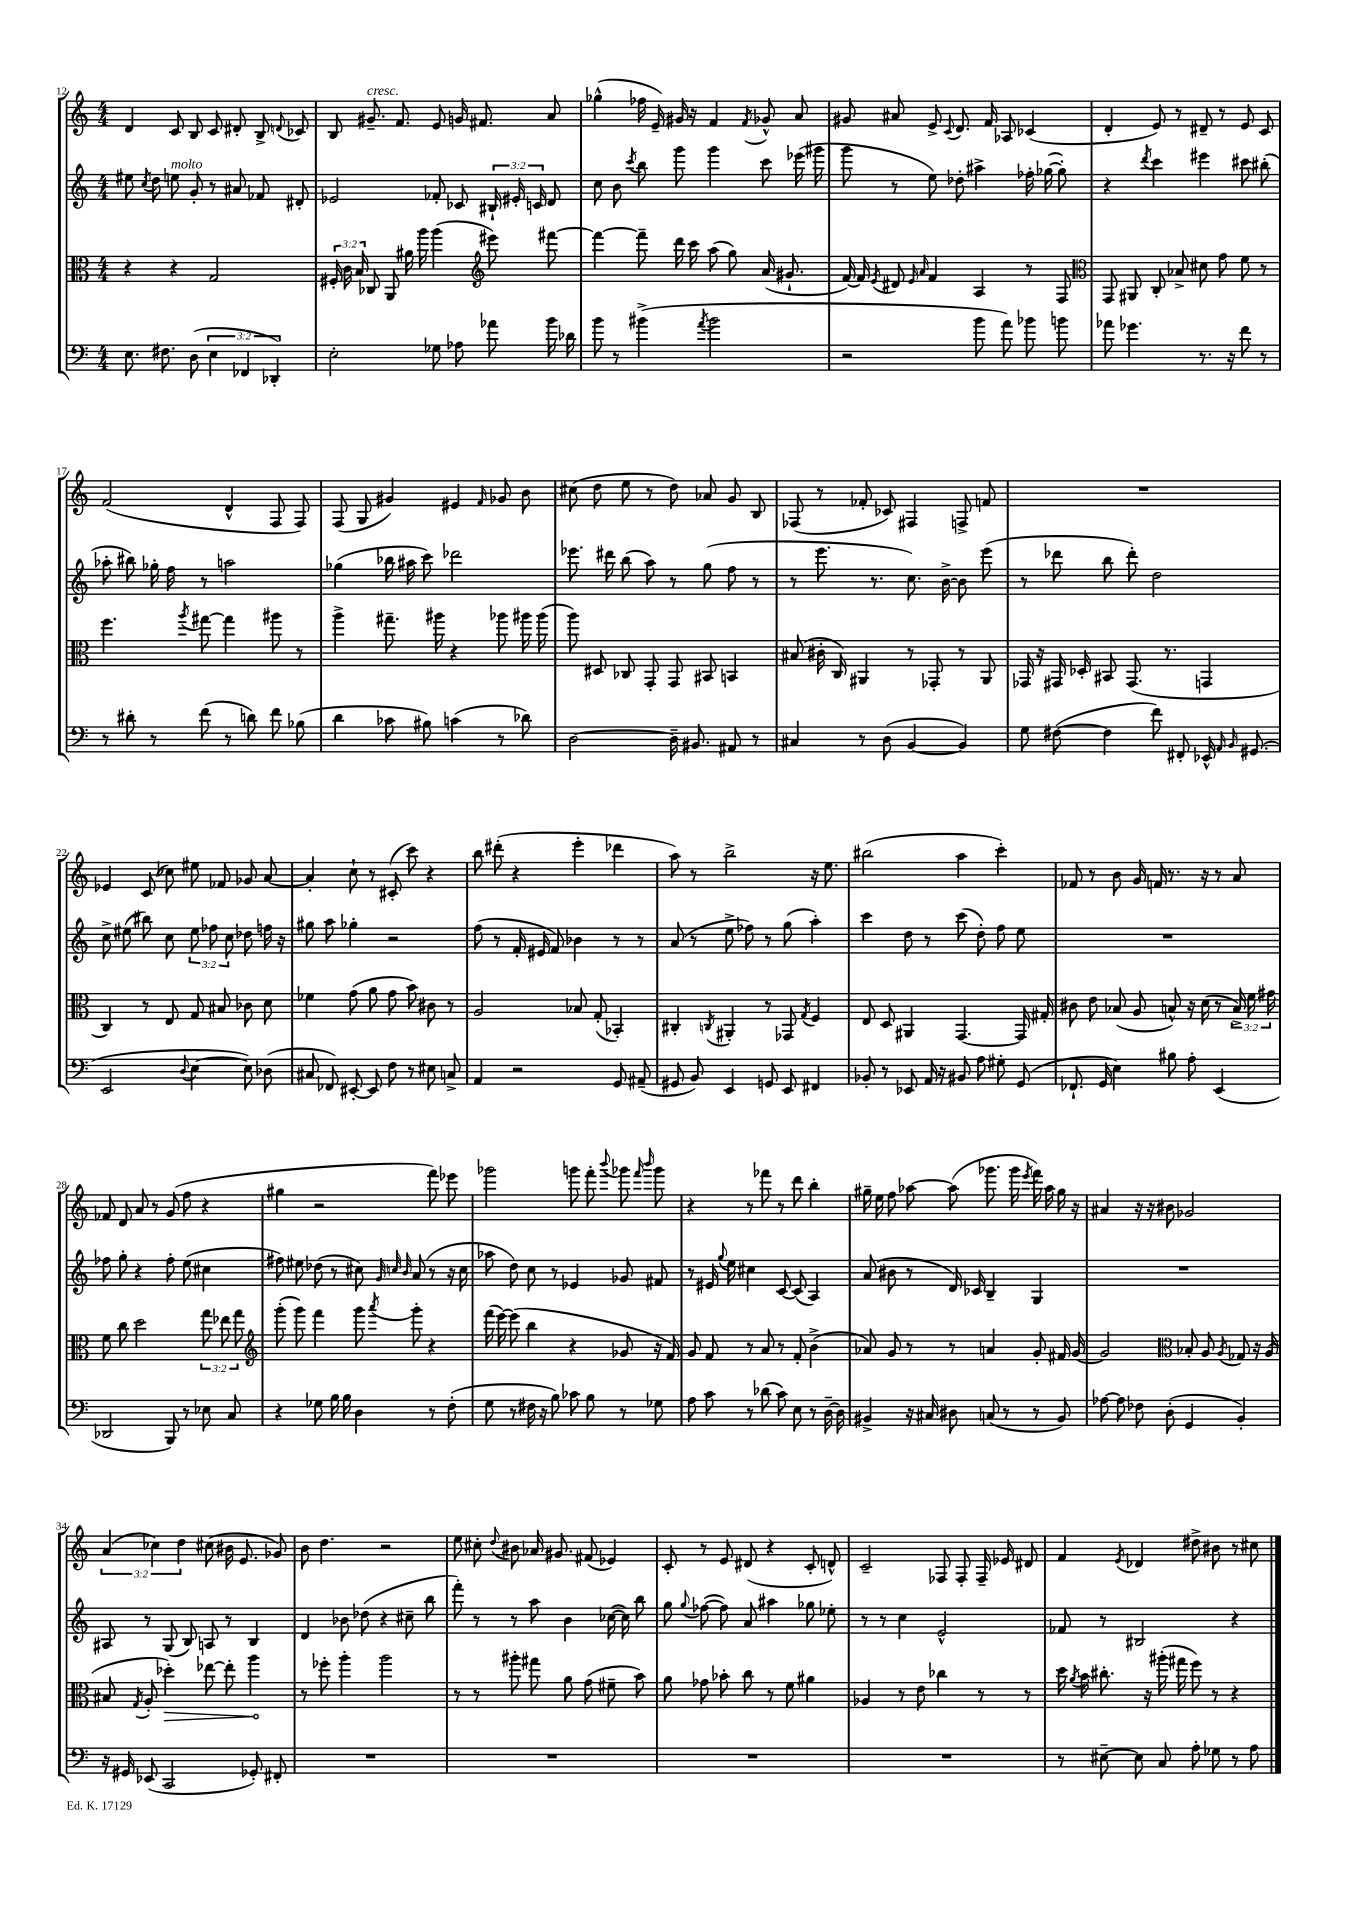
<<
\new StaffGroup <<
\new Staff = "s0" {
    \clef treble \key c \major \numericTimeSignature \time 4/4 \override Staff.TupletNumber.text = #tuplet-number::calc-fraction-text
    \autoBeamOff d'4 c'8 b8 c'8 dis'8-. b8-> \appoggiatura { d'8 } ces'8 |
    b8 gis'8.--^\markup { \italic "cresc." } f'8. e'8 g'16 fis'8. a'8 |
    ges''4-^( fes''16 e'16--) gis'16 r16 f'4 \acciaccatura { f'8 } ges'8-^ a'8 |
    gis'8 ais'8 e'8-> \appoggiatura { c'8 } d'8. f'16 aes8 ces'4( |
    d'4-. e'8) r8 dis'8-- r8 e'8 c'8 |
    f'2( d'4-^ f8 f8) |
    f8( g8 gis'4) eis'4 \grace { f'16 } ges'8 b'8 |
    cis''8( d''8 e''8 r8 d''8) aes'8 g'8 b8 |
    fes8( r8 fes'8-. ces'8) fis4 f8-> f'8 |
    R1 |
    ees'4 c'8( ces''8) eis''8 fes'8 ges'8 a'8~ |
    a'4-. c''8-! r8 cis'8-.( c'''8) r4 |
    b''8 dis'''8-.( r4 e'''4-. des'''4 |
    a''8) r8 b''2-> r16 e''8. |
    bis''2( a''4 c'''4-.) |
    fes'8 r8 b'8 g'16 f'16 r8. r16 r8 a'8 |
    fes'8 d'8 a'8 r8 g'8( f''8 r4 |
    gis''4 r2 f'''8) ees'''8 |
    ges'''2 g'''8 f'''8-. \appoggiatura { b'''8 } ges'''8 \grace { f'''16 b'''16 } ges'''8 |
    r4 r8 fes'''8 r8 d'''8 b''4-. |
    gis''16-- e''16 f''8 aes''8~ aes''8( ges'''8. ges'''16 \acciaccatura { e'''8 } f'''16) aes''16 gis''16 r16 |
    ais'4 r16 r16 bis'8 ges'2 |
    \tuplet 3/2 { a'4( ces''4) d''4 } cis''8( bis'16 e'8. ges'8) |
    b'8 d''4. r2 |
    e''8 cis''8-. \appoggiatura { d''8 } bis'8 aes'16 gis'8. fis'8( ees'4) |
    c'8-. r8 e'8 dis'8( r4 c'8-. d'8-^) |
    c'2-- fes8 fes8-. fes16-- ees'16 dis'8 |
    f'4 \acciaccatura { e'8 } des'4 dis''8-> bis'8 r8 cis''8 \bar "|." |
}
\new Staff = "s1" {
    \clef treble \key c \major \numericTimeSignature \time 4/4 \override Staff.TupletNumber.text = #tuplet-number::calc-fraction-text
    \autoBeamOff eis''8 \acciaccatura { c''8 } d''8 e''8^\markup { \italic "molto" } g'8-. r8 ais'8 fes'8 dis'8-. |
    ees'2 fes'8-. ces'8 \tuplet 3/2 { bis16-! eis'16-. c'16 } d'8 |
    c''8 b'8 \acciaccatura { c'''8 } b''8 g'''8 g'''4 c'''8 ees'''16( gis'''16 |
    g'''8 r8 e''8) des''8-. ais''4-> fes''16-. ges''16~( ges''8-.) |
    r4 \acciaccatura { d'''8 } c'''4 eis'''4 cis'''8 bis''8-.( |
    aes''8-. bis''8) ges''16-. f''16 r8 a''2 |
    ges''4( bes''16 ais''16 c'''8) des'''2 |
    ees'''8. dis'''16 b''8( a''8) r8 g''8( f''8 r8 |
    r8 e'''8. r8. c''8.) b'16~-> b'8 e'''8( |
    r8 des'''8 b''8 des'''8-.) d''2 |
    c''8-> eis''8( bis''8) c''8 \tuplet 3/2 { eis''8 fes''8 c''8 } des''8 f''16 r16 |
    gis''8 a''8 ges''4-. r2 |
    f''8( r8 f'16-. eis'16 f'8) bes'4 r8 r8 |
    a'8( r8 e''8-> fes''8) r8 g''8( a''4-.) |
    c'''4 d''8 r8 c'''8( d''8-.) f''8 e''8 |
    R1 |
    fes''8 g''8-. r4 fes''8-. e''8( cis''4 |
    fis''8) eis''8 des''8( r8 cis''8) \grace { g'32 c''32 b'32 } a'8( r8 r16 c''16 |
    aes''8 d''8) c''8 r8 ees'4 ges'8 fis'8 |
    r8 eis'16 \appoggiatura { g''8 } e''16 cis''4 c'8~ c'8( a4) |
    a'8( bis'8 r8 d'16) ces'16 b4-- g4 |
    R1 |
    ais8 r8 g8( b8) a8 r8 b4 |
    d'4 bes'8 des''8( r4 cis''8-- b''8 |
    f'''8-.) r8 r8 a''8 b'4 ces''16~( ces''16) b''8 |
    g''8 \appoggiatura { g''8 } fes''8~( fes''8) a'8 ais''4 ges''8 ees''8-. |
    r8 r8 c''4 e'2-^ |
    fes'8 r8 bis2 r4 \bar "|." |
}
\new Staff = "s2" {
    \clef alto \key c \major \numericTimeSignature \time 4/4 \override Staff.TupletNumber.text = #tuplet-number::calc-fraction-text
    \autoBeamOff r4 r4 g2 |
    \tuplet 3/2 { fis16-. c'16 b16 } ces8 a,8 ais'16 a''16 a''4( \clef treble eis'''8) fis'''8~ |
    fis'''4~ fis'''8-- d'''16 c'''16 a''8( g''8) a'16( gis'8.-! |
    f'16~) f'16 \acciaccatura { e'8 } dis'8 \grace { e'16 a'16 } f'4 a4 r8 f8 |
    \clef alto g,8 ais,8 c8-. bes8-> dis'8 g'8 f'8 r8 |
    f''4. \acciaccatura { a''8 } gis''8~ gis''4 ais''8 r8 |
    a''4-> gis''8.-- ais''16 r4 aes''8 ais''16 ais''16( |
    a''8) dis8 ces8 g,8-. g,8 bis,8 b,4 |
    bis8( cis'16-. c16) ais,4 r8 ges,8-. r8 ais,8 |
    ges,16 r16 gis,16 des16-. bis,8 gis,8.( r8. g,4 |
    c4) r8 e8 g8 bis8 ces'8 d'8 |
    fes'4 g'8( a'8 g'8 b'8) cis'8 r8 |
    a2 bes8 g8-.( bes,4-.) |
    cis4-. \acciaccatura { c8 } ais,4-. r8 ges,8 \acciaccatura { g8 } f4 |
    e8 d8 ais,4 g,4.~ g,16 gis16-. |
    cis'8 e'8 bes8( a8 b8-^) r16 d'16( r8 \tuplet 3/2 { b16->) f'16 gis'16 } |
    f'8 c''8 d''2 \tuplet 3/2 { g''8 ees''8 g''8 } |
    \clef treble g'''8-.( g'''8) f'''4 g'''8 \acciaccatura { a'''8 } g'''8-. r4 |
    f'''16( e'''16~) e'''8( b''4 r4 ges'8 r16 f'16) |
    g'8 f'8 r8 a'8 r8 f'8-. b'4->( |
    aes'8) g'8 r8 r8 a'4 g'8-. fis'16 g'16~ |
    g'2 \clef alto bes8-. a8 \acciaccatura { a8 } ges8 r16 a16( |
    bis8 \acciaccatura { g8 } a8-. \once \override Hairpin.circled-tip = ##t des''4-.\>) ees''8~ ees''8-. a''4\! |
    r8 fes''8-. a''4-. a''2 |
    r8 r8 ais''8-. gis''8 a'8 g'8( fis'8-- b'8) |
    a'8 ges'8 bes'8-. c''8 r8 f'8 ais'4 |
    aes4 r8 e'8 ces''4 r8 r8 |
    d''16 \acciaccatura { a'8 } b'16 cis''8.-. r16 ais''16-.( gis''16 f''8) r8 r4 \bar "|." |
}
\new Staff = "s3" {
    \clef bass \key c \major \numericTimeSignature \time 4/4 \override Staff.TupletNumber.text = #tuplet-number::calc-fraction-text
    \autoBeamOff e8. fis8. d8( \tuplet 3/2 { e4 fes,4 des,4-.) } |
    e2-. ges8 aes8 aes'8 b'16 des'16 |
    b'8 r8 bis'4->( \acciaccatura { a'8 } bis'2 |
    r2 b'8 a'8) bes'8 b'8 |
    aes'8 ges'4. r8. r16 f'8 r8 |
    r8 dis'8-. r8 f'8( r8 d'8) f'8 bes8( |
    d'4 ces'8 bis8) c'4( r8 des'8) |
    d2~ d16-- bis,8. ais,8 r8 |
    cis4 r8 d8( b,4~ b,4) |
    g8 fis8~( fis4 f'8) fis,8-. ees,16-^ \grace { a,16 b,16 } gis,8.( |
    e,2 \appoggiatura { d8 } e4~ e8) des8( |
    cis8 fes,8) eis,8~-. eis,8 f8 r8 eis8 c8-> |
    a,4 r2 g,8 ais,8--( |
    gis,8 b,8) e,4 g,8 e,8 fis,4 |
    bes,8-. r8 ees,8 a,16 r16 bis,8 a8 gis8-. g,8( |
    fes,8.-! g,16 e4) bis8 a8-. e,4( |
    des,2 b,,8) r8 ees8 c8 |
    r4 ges8 b16 b16 d4 r8 f8-.( |
    g8 r8 fis16 r16 b8) ces'8 b8 r8 ges8 |
    a8 c'8 r8 des'8( c'8) e8 r8 d16~-- d16 |
    bis,4-> r16 cis16 dis8 c8( r8 r8 bis,8) |
    aes8~ aes8 fes8 d8-.( g,4 b,4-.) |
    r16 gis,16 ees,8( c,2 ges,8-.) fis,8-. |
    R1 |
    R1 |
    R1 |
    R1 |
    r8 eis8~-- eis8 c8 a8-. ges8 r8 a8 \bar "|." |
}
>>
>>
\layout { \context { \Score currentBarNumber = #12 } }
